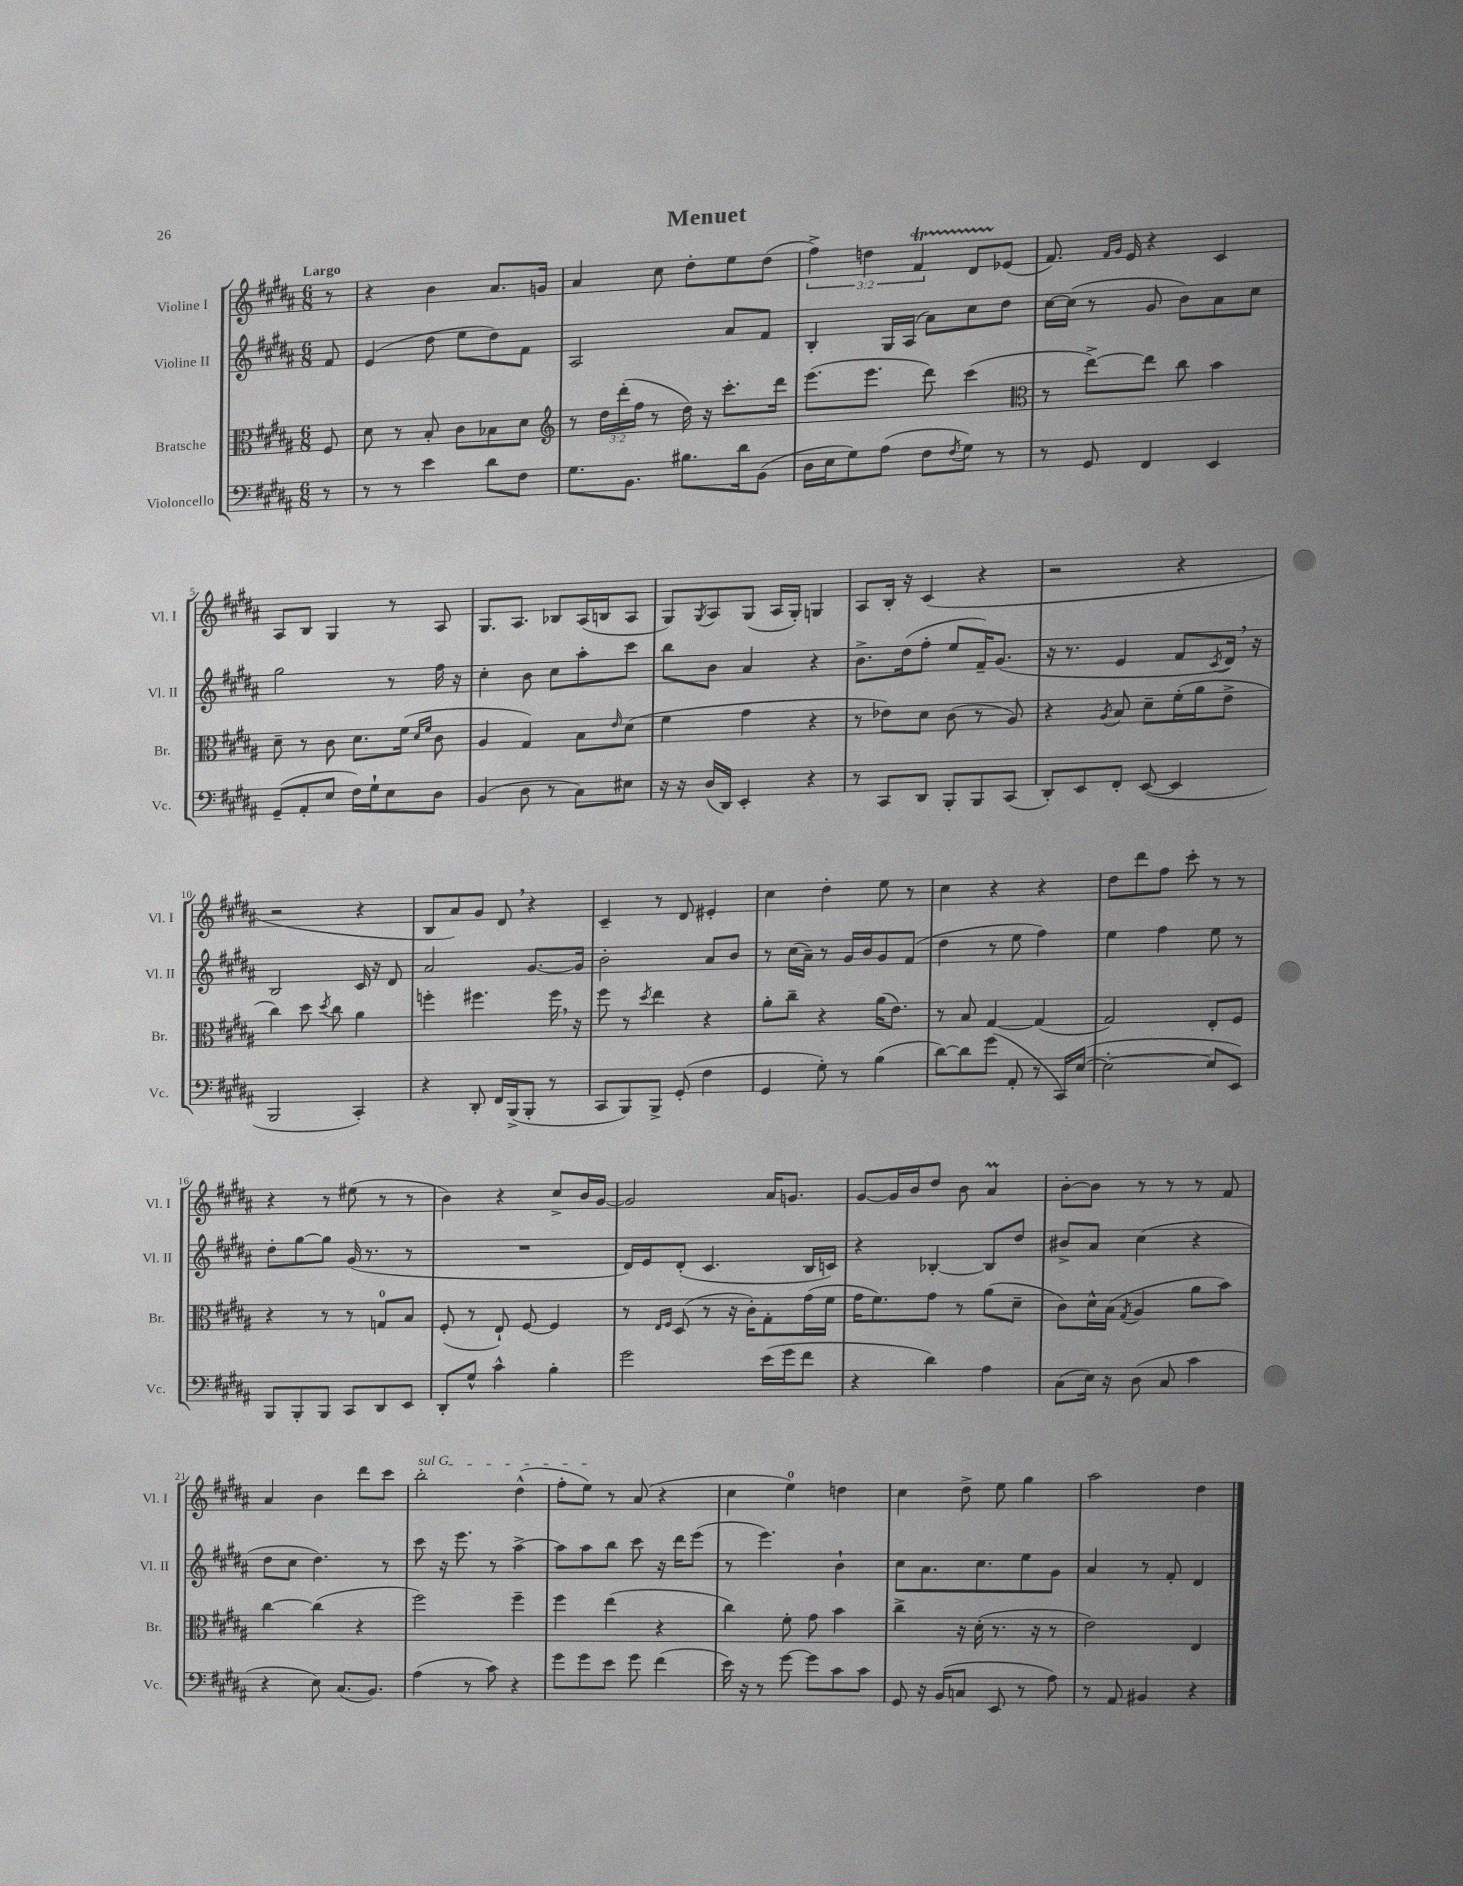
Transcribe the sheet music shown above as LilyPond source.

\header { title = "Menuet" }
<<
\new StaffGroup <<
\new Staff = "s0" \with { instrumentName = "Violine I" shortInstrumentName = "Vl. I" } {
    \clef treble \key b \major \numericTimeSignature \time 6/8 \override Staff.TupletNumber.text = #tuplet-number::calc-fraction-text \partial 8 \tempo "Largo"
    r8 |
    r4 b'4 ais'8. g'16 |
    ais'4 cis''8 dis''8-. e''8 dis''8( |
    \tuplet 3/2 { fis''4->) d''4 fis'4\startTrillSpan } dis'8 ees'8\stopTrillSpan( |
    fis'8.) \grace { fis'16 gis'16 } e'16 r4 cis'4 |
    ais8 b8 gis4 r8 ais8 |
    gis8. ais8. bes8 ais16( b16 ais8 |
    gis8) \acciaccatura { gis8 } ais8 gis8( ais16 gis16-.) g4 |
    ais8 b16-. r16 cis'4( r4 |
    r2 r4 |
    r2 r4 |
    b8 ais'8) gis'8 dis'8 \breathe r4 |
    cis'4-- r8 dis'8 eis'4-. |
    cis''4 dis''4-. e''8 r8 |
    cis''4 r4 r4 |
    dis''8 dis'''8 fis''8 cis'''8-. r8 r8 |
    r4 r8 eis''8( r8 r8 |
    b'4) r4 cis''8-> b'16 gis'16~ |
    gis'2 ais'16 g'8. |
    gis'8~ gis'16 b'16 dis''8 b'8 ais'4\prall |
    b'8~-. b'8 r8 r8 r8 fis'8 |
    ais'4 b'4 dis'''8 cis'''8 |
    \once \override TextSpanner.bound-details.left.text = \markup { \italic "sul G" } b''2-.\startTextSpan dis''4-^( |
    fis''8-. e''8\stopTextSpan) r8 ais'8( r4 |
    cis''4 e''4-0) d''4 |
    cis''4 dis''8-> e''8 gis''4 |
    ais''2 dis''4 \bar "|." |
}
\new Staff = "s1" \with { instrumentName = "Violine II" shortInstrumentName = "Vl. II" } {
    \clef treble \key b \major \numericTimeSignature \time 6/8 \partial 8
    fis'8 |
    e'4( dis''8 e''8 dis''8) fis'8 |
    ais2 ais'8 fis'8 |
    b4-. gis16 ais16( ais'8) cis''8 dis''8 |
    cis''16~ cis''16( r8 gis'8 b'8) ais'8 cis''8 |
    gis''2 r8 fis''16 r16 |
    cis''4-. b'8 cis''8 ais''8-. cis'''8 |
    b''8 b'8 ais'4 r4 |
    b'8.-> dis''16( fis''8-. e''8 fis'16--) gis'8.( |
    r16 r8. e'4 fis'8 \acciaccatura { cis'8 } dis'16) \breathe r16 |
    b2 cis'16 r16 dis'8 |
    ais'2 gis'8.~ gis'16 |
    b'2-. ais'8 b'8 |
    r8 cis''16( ais'16--) r8 gis'16 b'16 gis'8 fis'8( |
    dis''4 r8 e''8 fis''4) |
    e''4 fis''4 e''8 r8 |
    dis''8-. gis''8~ gis''8 gis'16( r8. r8 |
    R2. |
    dis'16) e'16 dis'8-.( cis'4. b16 c'16) |
    r4 bes4~-. bes8 dis''8 |
    bis'8-> ais'8 cis''4( r4 |
    dis''8 cis''8 dis''4.) r8 |
    cis'''8 r16 e'''8. r8 ais''4~-> |
    ais''8 ais''8 b''8 cis'''8 r16 dis'''16 e'''8( |
    r8 e'''4.) b'4-! |
    cis''8 ais'8. cis''8. e''8 gis'8 |
    ais'4 r8 fis'8-. dis'4 \bar "|." |
}
\new Staff = "s2" \with { instrumentName = "Bratsche" shortInstrumentName = "Br." } {
    \clef alto \key b \major \numericTimeSignature \time 6/8 \override Staff.TupletNumber.text = #tuplet-number::calc-fraction-text \partial 8
    fis8 |
    dis'8 r8 b8-. cis'8 bes8 dis'8 |
    \clef treble r8 \tuplet 3/2 { dis''16 dis'''16-.( fis''16 } r8 dis''16) r16 cis'''8.-. dis'''16 |
    e'''8.( e'''8. dis'''8) cis'''4( |
    \clef alto r8 e''8~->) e''8 cis''8 b'4 |
    dis'8-- r8 cis'8 dis'8. fis'16( \grace { dis'16 fis'16 } cis'8 |
    ais4 gis4) b8 \grace { e'16 } dis'8( |
    fis'4 gis'4 r4 |
    r8 ees'8) dis'8 cis'8( r8 ais8) |
    r4 \acciaccatura { ais8 } b8 dis'8-- fis'16-.( ais'16 e'8-> |
    cis''4) dis''8 \acciaccatura { dis''8 } cis''8 ais'4 |
    f''4-. fis''4. fis''16 \breathe r16 |
    fis''8 r8 \acciaccatura { dis''8 } e''4 r4 |
    ais'8-. cis''8-- r4 ais'16( e'8.) |
    r8 b8 gis4~ gis4( |
    gis2) e8-. fis8 |
    r4 r8 r8 g8-0 b8 |
    fis8-.( r8 e8-!) fis8~ fis4 |
    r8 \grace { e16 fis16 } dis8( r8 r16 cis'16-.) gis8-. gis'16( fis'16 |
    gis'16 fis'8.) gis'8 r8 ais'8( dis'8-- |
    cis'8) dis'16-^ b16( \acciaccatura { gis8 } ais4 ais'8 b'8) |
    cis''4~ cis''4( r4 |
    fis''2) fis''4-- |
    fis''4 e''4( r4 |
    cis''4) fis'8-. gis'8 b'4 |
    cis''4-> r16 dis'16-.( r8. r16 r8 |
    e'2) e4 \bar "|." |
}
\new Staff = "s3" \with { instrumentName = "Violoncello" shortInstrumentName = "Vc." } {
    \clef bass \key b \major \numericTimeSignature \time 6/8 \partial 8
    r8 |
    r8 r8 e'4 dis'8 fis8 |
    gis8. b,8. bis8. dis'16 b,8( |
    dis16 e16 gis8) ais8( fis8 \acciaccatura { fis8 } gis8) r8 |
    r8 gis,8 fis,4 e,4 |
    gis,8--( ais,8-. e8 fis16) gis16-! e8 dis8 |
    b,4( dis8 r8 cis8) eis8 |
    r16 r16 dis16( dis,16) e,4-. r4 |
    r8 cis,8 dis,8 b,,8-. b,,8 cis,8( |
    dis,8-.) e,8 fis,8-. e,8~( e,4 |
    b,,2 cis,4-.) |
    r4 dis,8-. fis,16 b,,16->( b,,8-. r8 |
    cis,8 b,,8) b,,8-> gis,8-.( fis4 |
    gis,4 gis8-.) r8 b4( |
    dis'8~) dis'8 gis'8( ais,8-. r8 cis,16) e16~( |
    e2~-. e8 e,8) |
    b,,8 b,,8-. b,,8 cis,8 dis,8 e,8 |
    dis,8-. gis8-^ cis'4-^ b4-. |
    gis'2 e'16( gis'16 fis'8 |
    r4 dis'4) ais4 |
    cis8( e16) r16 dis8( cis8 cis'4 |
    r4 e8) cis8.( b,8.) |
    ais4( r8 cis'8) r4 |
    gis'8 gis'8 e'8 gis'8 fis'4( |
    e'16) r16 r8 gis'8~ gis'8 cis'8 cis'8 |
    gis,8 r16 b,16( c8 e,8 r8 ais8) |
    r8 ais,8 bis,4 r4 \bar "|." |
}
>>
>>
